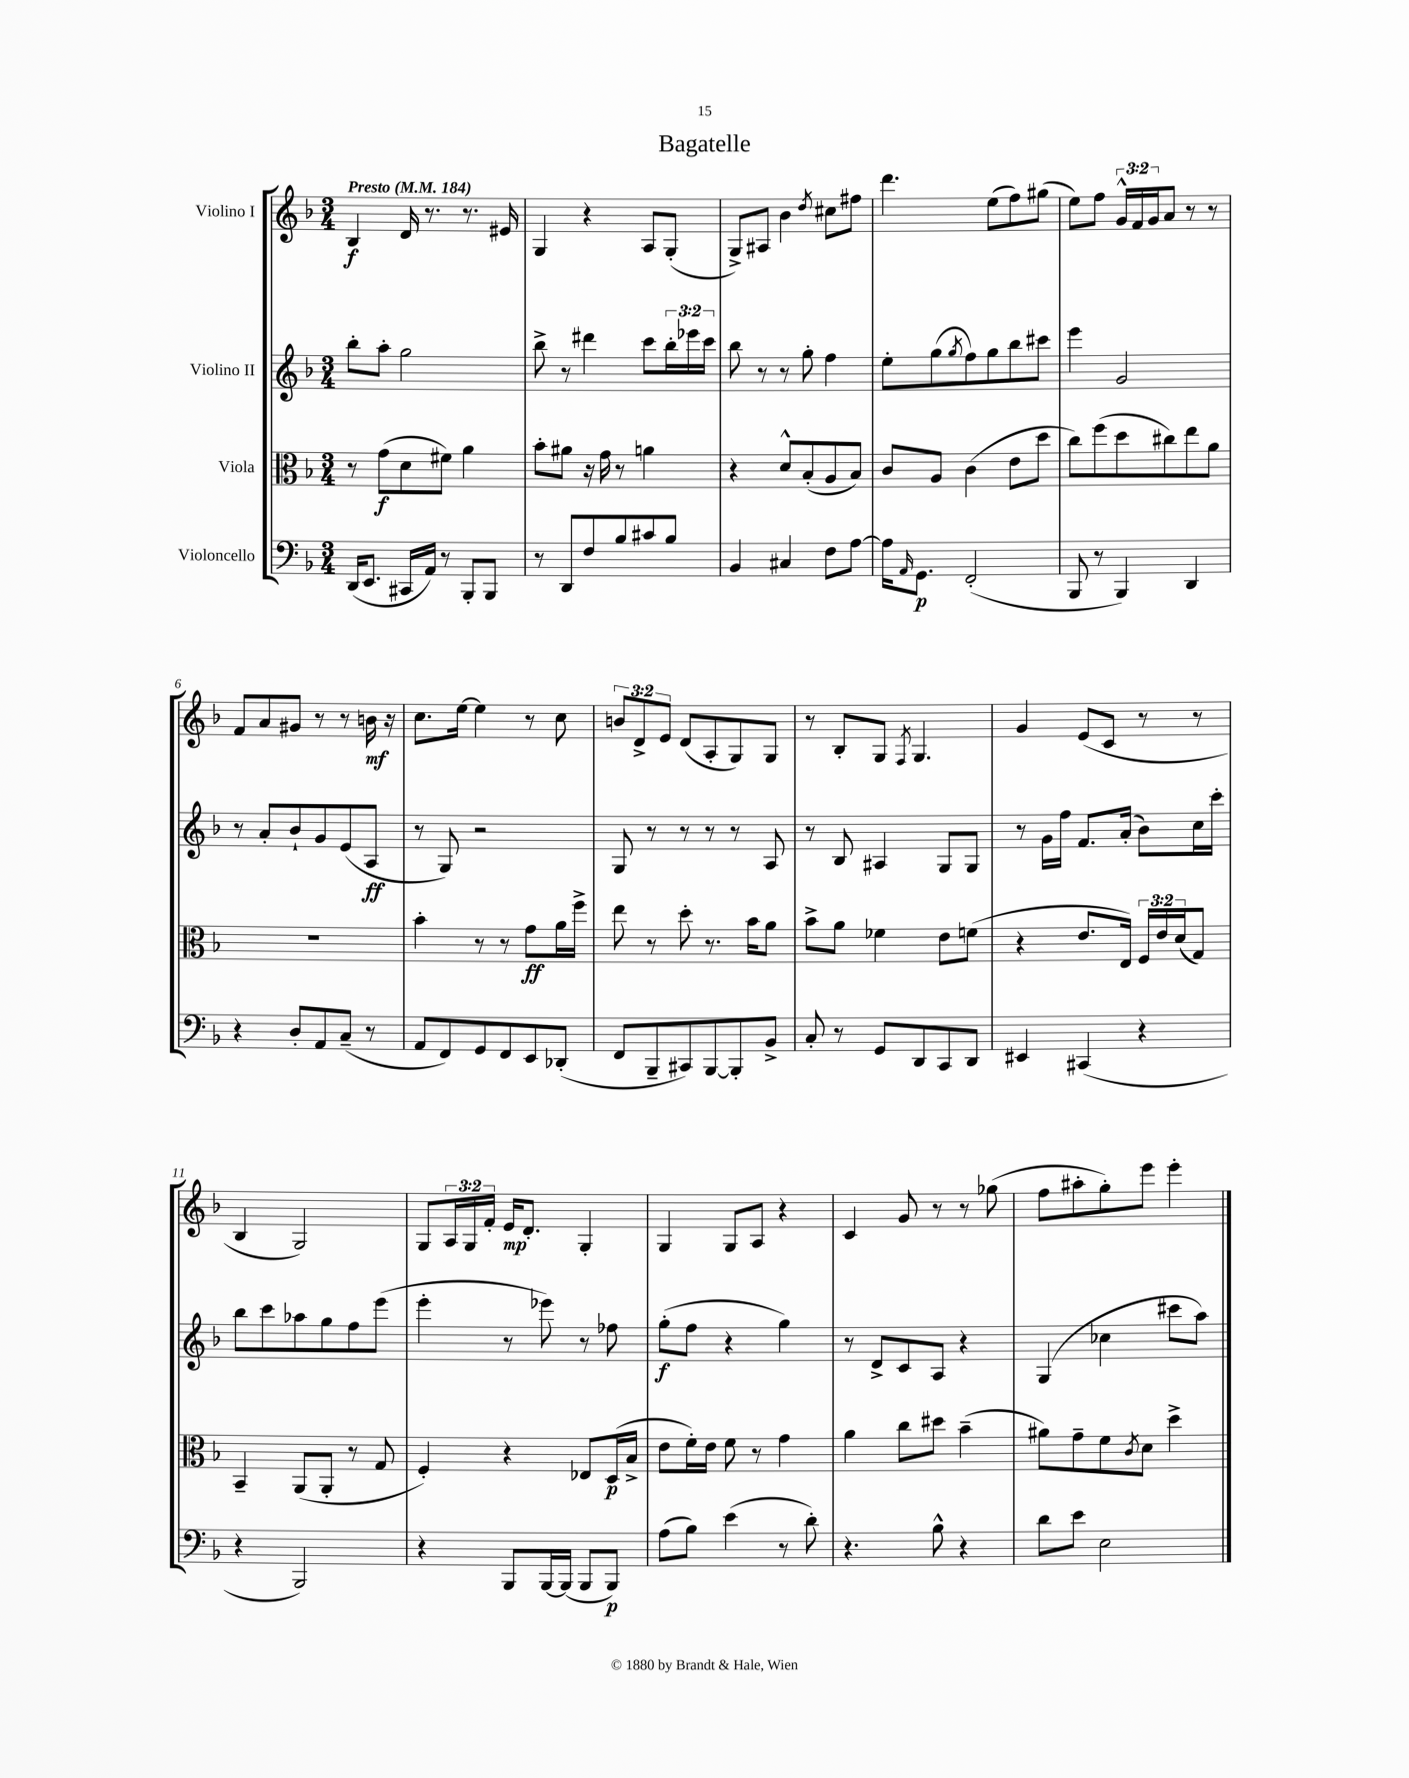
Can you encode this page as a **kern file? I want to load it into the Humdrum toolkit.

**kern	**kern	**kern	**kern
*staff4	*staff3	*staff2	*staff1
*clefF4	*clefC3	*clefG2	*clefG2
*k[b-]	*k[b-]	*k[b-]	*k[b-]
*M3/4	*M3/4	*M3/4	*M3/4
*MM184	*MM184	*MM184	*MM184
(16DD	8r	8bb-'	4B-
8.EE	.	.	.
.	(8g	8aa'	.
16CC#	8d	2gg	16d
16AA)	.	.	8.r
8r	8f#)	.	.
8BBB-'	4a	.	8.r
8BBB-	.	.	.
.	.	.	16e#
=	=	=	=
8r	8b-'	8bb-^	4G
8DD	8a#	8r	.
8F	16r	4ddd#	4r
.	16g	.	.
8B-	8r	.	.
8c#	4a	8ccc	8A
8B-	.	24bb-'	(8G'
.	.	24eee-	.
.	.	24ccc	.
=	=	=	=
4BB-	4r	8bb-	8G^)
.	.	8r	8A#
4C#	8d^^	8r	4b-
.	(8B-'	8gg'	.
.	.	.	8qdd
8F	8A	4ff	8cc#
[8A	8B-)	.	8ff#
=	=	=	=
16A]	8c	8ee'	4.ddd
16qqAA	.	.	.
8.GG	.	.	.
.	8A	(8gg	.
.	.	8qgg	.
(2FF'	(4c	8ff)	.
.	.	8gg	(8ee
.	8e	8bb-	8ff)
.	8dd	8ccc#	(8gg#
=	=	=	=
8BBB-	8cc)	4eee	8ee)
8r	(8ff	.	8ff
4BBB-)	8dd	2g	24g^^
.	.	.	24f
.	.	.	24g
.	8cc#)	.	8a
4DD	8ee	.	8r
.	8a	.	8r
=	=	=	=
4r	2.r	8r	8f
.	.	8a'	8a
8D'	.	8b-`	8g#
8AA	.	8g	8r
(8C~	.	(8e	8r
8r	.	8A	16b
.	.	.	16r
=	=	=	=
8AA	4b-'	8r	8.cc
8FF)	.	8G)	.
.	.	.	[16ee
8GG	8r	2r	4ee]
8FF	8r	.	.
8EE	8g	.	8r
(8DD-'	16a	.	8cc
.	16ff^	.	.
=	=	=	=
8FF	8ee	8G	12b
.	.	.	12d^
8BBB-~	8r	8r	.
.	.	.	12e
8CC#)	8dd'	8r	(8d
[8BBB-	8.r	8r	8A'
8BBB-']	.	8r	8G)
.	16b-	.	.
8BB-^	8a	8A	8G
=	=	=	=
8C'	8b-^	8r	8r
8r	8a	8B-	8B-'
8GG	4f-	4A#	8G
.	.	.	8qF
8DD	.	.	4.G
8CC	8e	8G	.
8DD	(8f	8G	.
=	=	=	=
4EE#	4r	8r	4g
.	.	16g	.
.	.	16ff	.
(4CC#	8.e	8.f	(8e
.	.	.	8c
.	16E)	(16a'	.
4r	24F	8b-)	8r
.	24e	.	.
.	(24d	.	.
.	8G)	16cc	8r
.	.	16ccc'	.
=	=	=	=
4r	4BB-~	8bb-	4B-
.	.	8ccc	.
2BBB-)	(8AA	8aa-	2G)
.	8AA'	8gg	.
.	8r	8ff	.
.	8G	(8eee	.
=	=	=	=
4r	4F')	4eee'	8G
.	.	.	24A
.	.	.	24G
.	.	.	24f'
8BBB-	4r	8r	16e
.	.	.	8.d'
[16BBB-	.	8eee-)	.
(16BBB-]	.	.	.
8BBB-	8E-	8r	4G'
8BBB-)	(16D	8ff-	.
.	16B-^	.	.
=	=	=	=
(8A	8e	(8gg'	4G
8B-)	16f')	8ff	.
.	16e	.	.
(4e	8f	4r	8G
.	8r	.	8A
8r	4g	4gg)	4r
8d')	.	.	.
=	=	=	=
4.r	4a	8r	4c
.	.	8d^	.
.	8cc	8c	8g
8B-^^	8dd#	8A	8r
4r	(4b-~	4r	8r
.	.	.	(8gg-
=	=	=	=
8d	8a#)	(4G	8ff
8e	8g~	.	8aa#'
2E	8f	4cc-	8gg')
.	8qc	.	.
.	8d	.	8eee
.	4dd^	8ccc#	4eee'
.	.	8aa)	.
==	==	==	==
*-	*-	*-	*-
